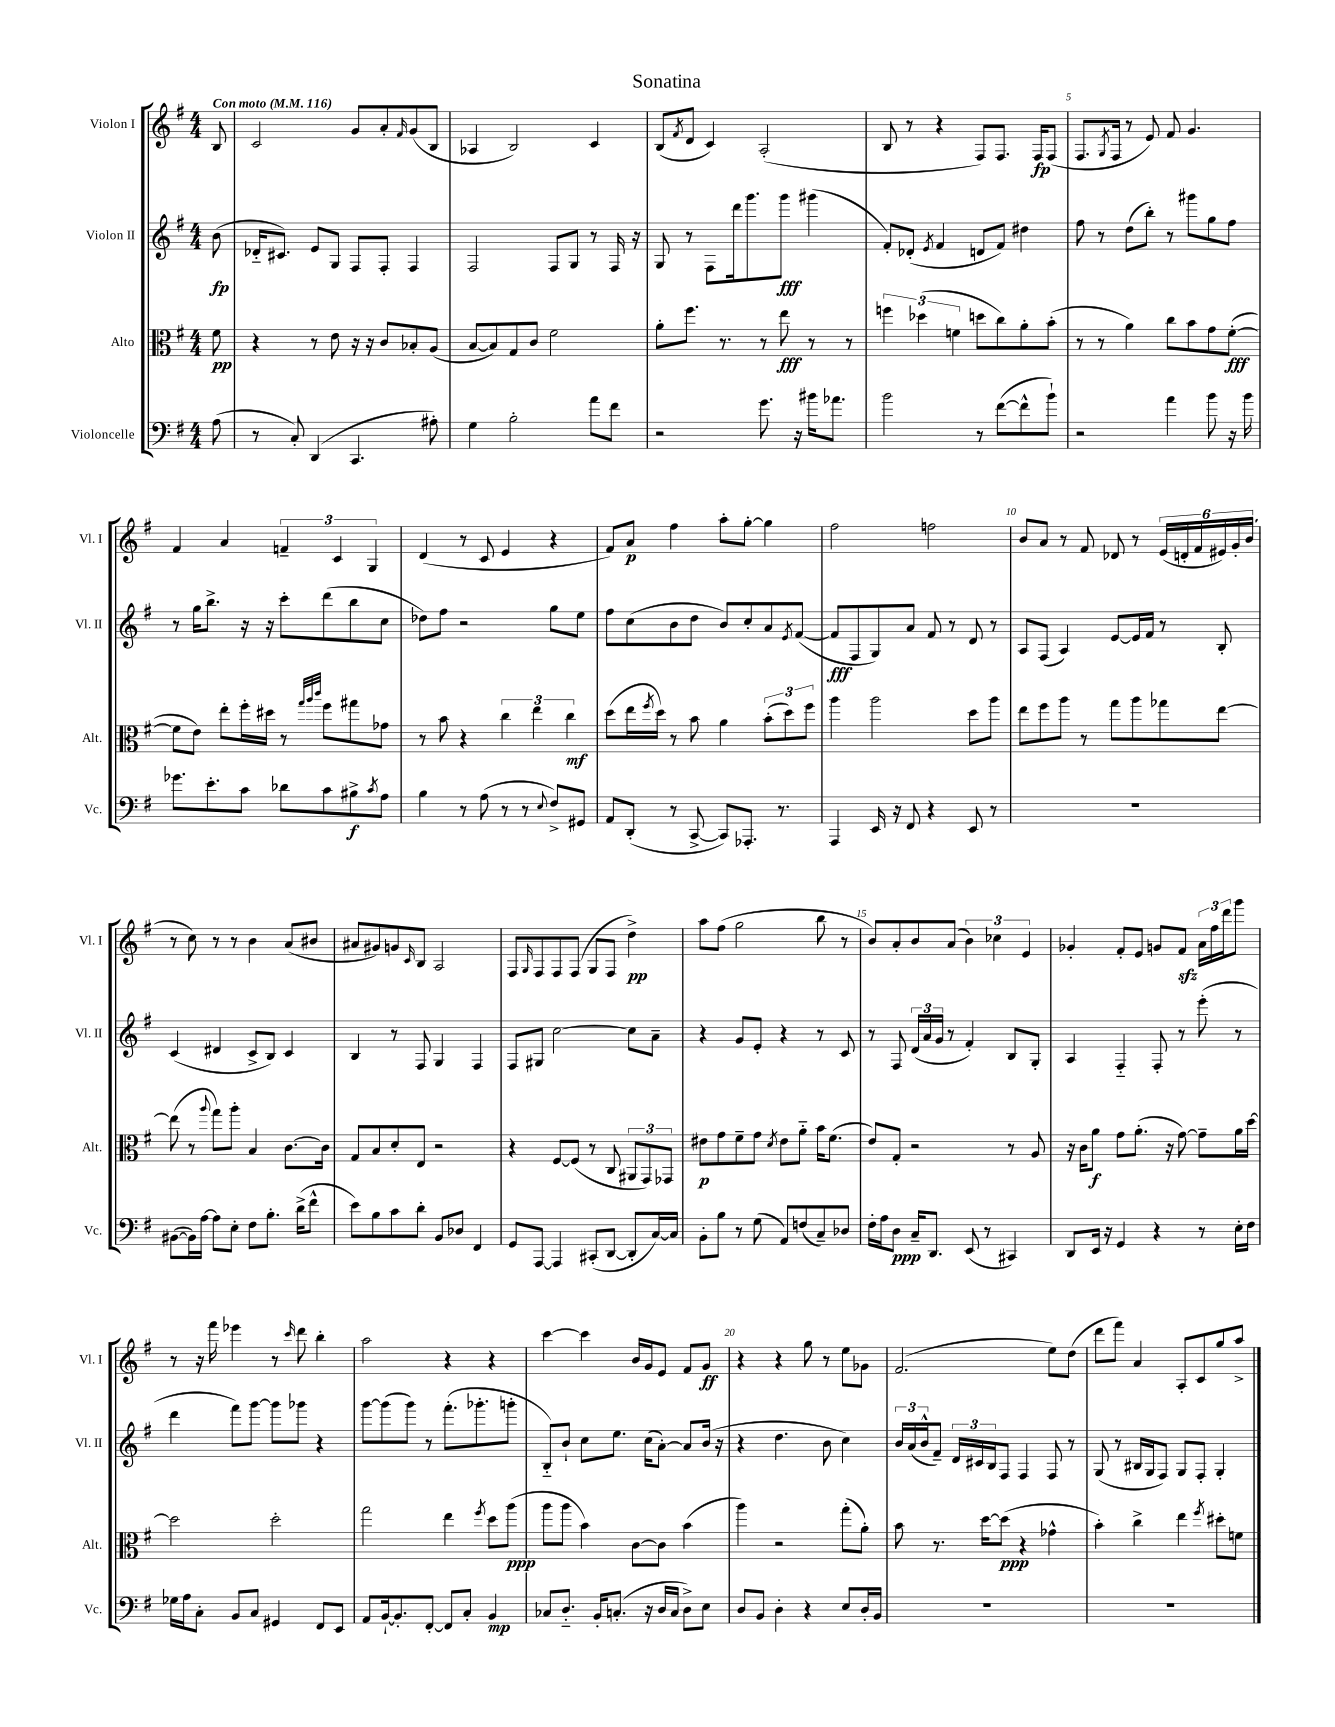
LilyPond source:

\header { title = "Sonatina" }
<<
\new StaffGroup <<
\new Staff = "s0" \with { instrumentName = "Violon I" shortInstrumentName = "Vl. I" } {
    \clef treble \key g \major \numericTimeSignature \time 4/4 \partial 8 \tempo "Con moto" 4 = 116
    b8 |
    c'2 g'8 a'8-. \grace { fis'16 } g'8( b8 |
    aes4 b2) c'4 |
    b8( \acciaccatura { fis'8 } d'8 c'4) a2-.( |
    b8 r8 r4 fis8) fis8. fis16\fp fis8( |
    fis8. \acciaccatura { g8 } fis16 r8 e'8) fis'8 g'4. |
    fis'4 a'4 \tuplet 3/2 { f'4-- c'4 g4 } |
    d'4( r8 c'8 e'4 r4 |
    fis'8) a'8\p fis''4 a''8-. g''8~-. g''4 |
    fis''2 f''2 |
    b'8 a'8 r8 fis'8 des'8 r8 \tuplet 6/4 { e'16( d'16-. fis'16 eis'16) g'16-. b'16( } |
    r8 c''8) r8 r8 b'4 a'8( bis'8 |
    ais'8 gis'8) g'8 \grace { c'16 } b8 a2 |
    fis8 \grace { g16 } fis8 fis8 fis8( g8 fis8 d''4->\pp) |
    a''8 fis''8( g''2 b''8 r8 |
    b'8) a'8-. b'8 a'8( \tuplet 3/2 { b'4) ces''4 e'4 } |
    ges'4-. fis'8-. e'8 g'8 fis'8\sfz \tuplet 3/2 { a'16 fis''16 d'''16 } g'''8 |
    r8 r16 fis'''16 ees'''4 r8 \grace { c'''16 } d'''8 b''4-. |
    a''2 r4 r4 |
    c'''4~ c'''4 b'16 g'16 e'8 fis'8 g'8\ff |
    r4 r4 g''8 r8 e''8 ges'8 |
    fis'2.( e''8) d''8( |
    d'''8 fis'''8) a'4 a8-. c'8 g''8 a''8-> \bar "|." |
}
\new Staff = "s1" \with { instrumentName = "Violon II" shortInstrumentName = "Vl. II" } {
    \clef treble \key g \major \numericTimeSignature \time 4/4 \partial 8
    b'8\fp( |
    des'16-_ cis'8.) e'8 g8 fis8 fis8-. fis4 |
    fis2 fis8 g8 r8 fis16 r16 |
    g8 r8 fis8 d'''16 g'''8. g'''8\fff gis'''4( |
    fis'8-.) des'8-.( \acciaccatura { e'8 } fis'4 d'8 fis'8) dis''4 |
    fis''8 r8 d''8( b''8-.) r8 gis'''8 g''8 fis''8 |
    r8 g''16 b''8.-> r16 r16 c'''8-. d'''8( b''8 c''8 |
    des''8) fis''8 r2 g''8 e''8 |
    fis''8 c''8( b'8 d''8 b'8) c''8-. a'8 \acciaccatura { e'8 } fis'8~( |
    fis'8\fff fis8 g8) a'8 fis'8 r8 d'8 r8 |
    a8 fis8( a4) e'8~ e'16 fis'16 r8 b8-. |
    c'4( dis'4 c'8-> b8) c'4 |
    b4 r8 fis8 g4 fis4 |
    fis8 gis8 c''2~ c''8 a'8-- |
    r4 g'8 e'8-. r4 r8 c'8 |
    r8 fis8 \tuplet 3/2 { d'16( a'16 g'16 } r8 fis'4-.) b8 g8-. |
    a4 fis4-_ fis8-. r8 e'''8-.( r8 |
    d'''4 fis'''8) g'''8~ g'''8 ges'''8 r4 |
    g'''8~ g'''8( g'''8) r8 fis'''8.-.( ges'''8.-. g'''8-. |
    b8-_) b'8-! c''8 e''8. c''16( a'8~-.) a'8 b'16( r16 |
    r4 d''4. b'8 c''4) |
    \tuplet 3/2 { b'16 a'16( b'16-^ } fis'8--) \tuplet 3/2 { d'16 cis'16 b16 } fis8 fis4 fis8 r8 |
    g8( r8 bis16 g16 fis8) g8 fis8-. g4-. \bar "|." |
}
\new Staff = "s2" \with { instrumentName = "Alto" shortInstrumentName = "Alt." } {
    \clef alto \key g \major \numericTimeSignature \time 4/4 \partial 8
    fis'8\pp |
    r4 r8 e'8 r16 r16 c'8 bes8-. a8( |
    b8~ b8) g8 c'8 fis'2 |
    a'8-. fis''8. r8. r8 e''8\fff r8 r8 |
    \tuplet 3/2 { f''4 des''4( f'4 } d''8 c''8) a'8-. b'8-.( |
    r8 r8 a'4) c''8 b'8 g'8 fis'8~-.\fff( |
    fis'8 e'8) e''8-. fis''16-. dis''16 r8 \grace { g''32 a''32 c'''32 } fis''8 gis''8 ges'8 |
    r8 b'8 r4 \tuplet 3/2 { c''4 e''4 c''4\mf } |
    d''8( e''16 \acciaccatura { fis''8 } d''16) r8 b'8 a'4 \tuplet 3/2 { b'8-.( d''8) fis''8 } |
    a''4 a''2 d''8 a''8 |
    e''8 fis''8 a''8 r8 g''8 a''8 ges''8 e''8~ |
    e''8( r8 \appoggiatura { a''8 } g''8) a''8-. b4 c'8.~ c'16 |
    g8 b8 d'8-. e8 r2 |
    r4 fis8~ fis8( r8 c8 \tuplet 3/2 { ais,8 g,8) ges,8 } |
    eis'8\p g'8 fis'8-- g'8 \acciaccatura { d'8 } eis'8 a'8-_ b'16 fis'8.( |
    e'8) g8-. r2 r8 a8 |
    r16 c'16 a'8\f g'8 a'8.-.( r16 g'8~) g'8-- a'16 d''16~ |
    d''2 d''2-. |
    g''2 e''4 \acciaccatura { fis''8 } d''8 a''8\ppp( |
    a''8 a''8 b'4) c'8~ c'8 b'4( |
    a''4) r2 g''8-.( a'8-.) |
    b'8 r8. d''16~ d''8\ppp( r4 ges'4-^ |
    b'4-.) c''4-> e''4 \acciaccatura { fis''8 } dis''8-. f'8 \bar "|." |
}
\new Staff = "s3" \with { instrumentName = "Violoncelle" shortInstrumentName = "Vc." } {
    \clef bass \key g \major \numericTimeSignature \time 4/4 \partial 8
    a8( |
    r8 c8-.) d,4( c,4. ais8-.) |
    g4 b2-. a'8 fis'8 |
    r2 g'8. r16 bis'16 aes'8. |
    b'2 r8 fis'8~( fis'8-^ b'8-!) |
    r2 a'4 b'8 r16 b'16 |
    ges'8. e'8.-. c'8 des'8 c'8 bis8->\f \acciaccatura { c'8 } a8 |
    b4 r8 a8( r8 r8 \appoggiatura { e8 } fis8->) gis,8 |
    a,8 d,8-.( r8 c,8~-> c,8) aes,,8.-. r8. |
    a,,4 e,16 r16 fis,8 r4 e,8 r8 |
    R1 |
    bis,8~( bis,16) a16~ a8 e8-. fis8 b8.-. d'16->( fis'8-^ |
    e'8) b8 c'8 d'8-. b,8 des8 fis,4 |
    g,8 a,,8~ a,,4 cis,8-.( d,8~ d,8-. c16~) c16 |
    b,8-. b8 r8 g8( a,8) f8( c8--) des8 |
    fis16-. a16 d8\ppp c16-- d,8. e,8( r8 cis,4) |
    d,8 e,16 r16 g,4 r4 r8 e16-. fis16 |
    ges16 a16 c8-. b,8 c8 gis,4 fis,8 e,8 |
    a,8 b,16~-! b,8.-. fis,8~-. fis,8 c8-. b,4\mp |
    ces8 d8.-_ b,16-. c8.-.( r16 d16 c16 d8->) e8 |
    d8 b,8 d4-. r4 e8 d16-. b,16 |
    R1 |
    R1 \bar "|." |
}
>>
>>
\layout { \context { \Score \override BarNumber.break-visibility = ##(#f #t #t) barNumberVisibility = #(every-nth-bar-number-visible 5) } }
